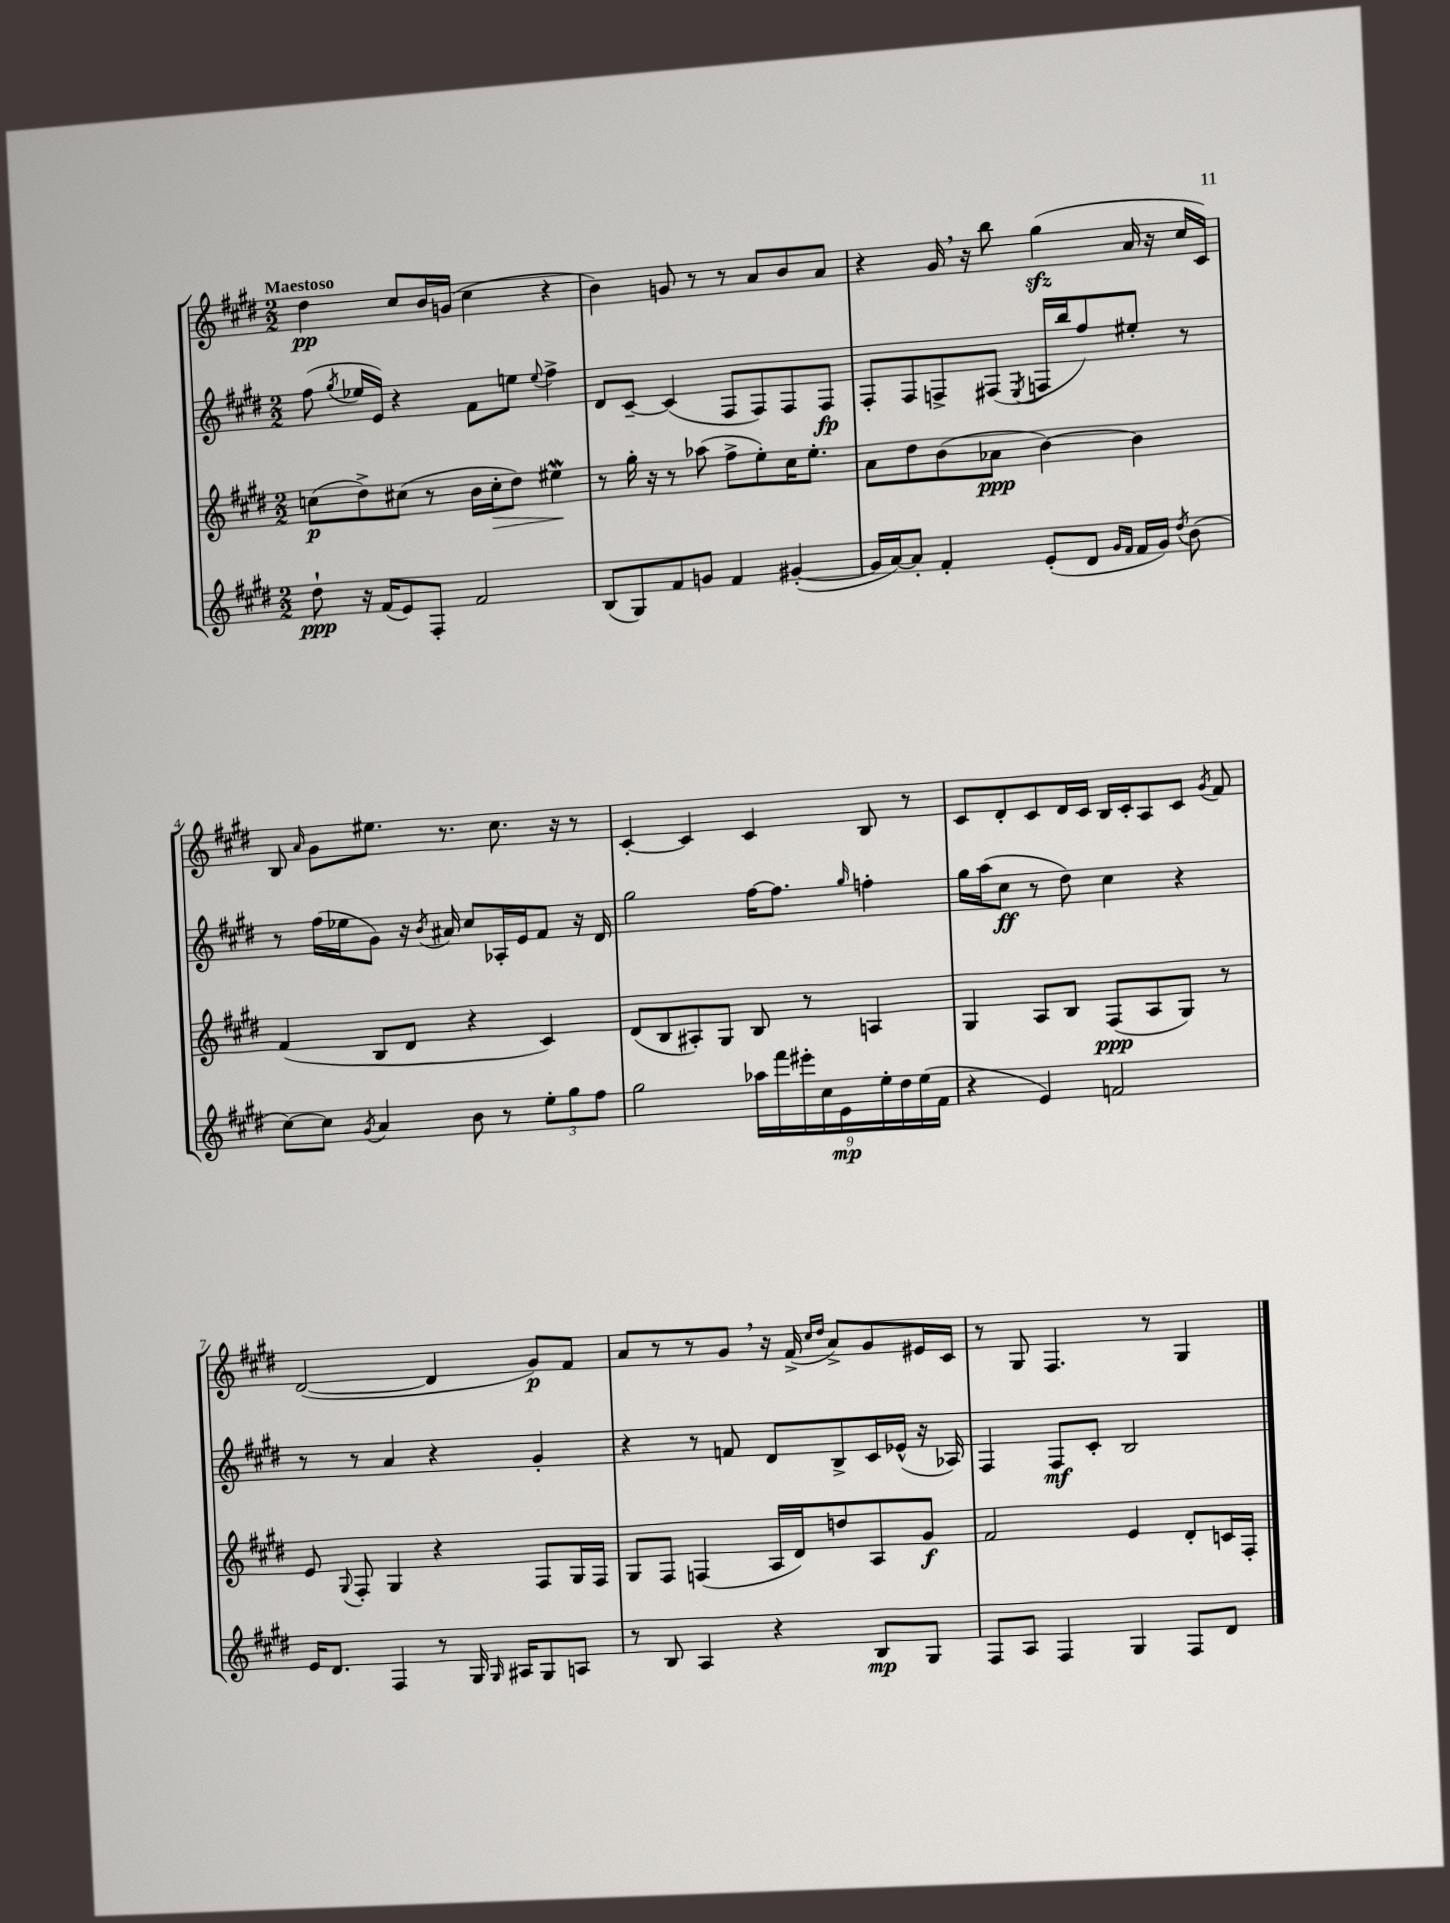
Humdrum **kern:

**kern	**kern	**kern	**kern
*staff4	*staff3	*staff2	*staff1
*clefG2	*clefG2	*clefG2	*clefG2
*k[f#c#g#d#]	*k[f#c#g#d#]	*k[f#c#g#d#]	*k[f#c#g#d#]
*M2/2	*M2/2	*M2/2	*M2/2
8dd#`	(8cc	(8ff#	4dd#
.	.	8qgg#	.
16r	8dd#^)	16ee-	.
(16f#	.	16e)	.
8e)	(8cc#	4r	8cc#
8F#'	8r	.	16b
.	.	.	(16g
2f#	16b	8f#	4cc#
.	16cc#'	.	.
.	8dd#)	8ee	.
.	.	8qqee	.
.	4ee#	4ff#^	4r
=	=	=	=
(8B	8r	8d#	4b)
8G#)	16gg#'	[8c#~	.
.	16r	.	.
8f#	8r	(4c#]	8g
8g	(8aa-	.	8r
4f#	8ff#^	8F#	8r
.	8ee')	8F#)	8a
([4g#'	16cc#	8F#	8b
.	8.ee'	.	.
.	.	8F#	8a
=	=	=	=
16g#]	8a	8F#'	4r
[16a)	.	.	.
8a']	8dd#	8F#	.
4f#'	(8b	8F^	16g#
.	.	.	16r
.	8a-	(8F#	8bb
.	.	8qE	.
(8e'	[4b)	16F	(4gg#
.	.	16bb	.
8d#	.	8ff#)	.
16qqg#	.	.	.
16qqf#	.	.	.
16f#	4b]	8ee#'	16a
16g#)	.	.	16r
8qdd#	.	.	.
(8b	.	8r	16cc#
.	.	.	16c#)
=	=	=	=
[8cc#)	(4f#	8r	8B
.	.	.	16qqa
8cc#]	.	(16ff#	8g#
.	.	16ee-	.
8qg#	.	.	.
4a	8B	8g#)	8.ee#
.	8d#	16r	.
.	.	8qb	.
.	.	16a#	8.r
8b	4r	8cc#	.
8r	.	16A-'	8.cc#
.	.	16e	.
12ee'	4c#)	8f#	.
.	.	.	16r
12gg#	.	.	.
.	.	16r	8r
12ff#	.	.	.
.	.	16d#	.
=	=	=	=
2gg#	(8d#	2gg#	[4c#'
.	8B	.	.
.	8A#')	.	4c#]
.	8G#	.	.
18aa-	8B	[16ff#	4c#
18fff#	.	.	.
.	.	8.ff#]	.
18eee#'	.	.	.
.	8r	.	.
18cc#	.	.	.
18e	.	.	.
.	.	16qqgg#	.
.	4A	4ff'	8B
18ee'	.	.	.
18dd#	.	.	.
.	.	.	8r
(18ee	.	.	.
18f#	.	.	.
=	=	=	=
4r	4G#	16gg#	8c#
.	.	(16aa	.
.	.	8cc#	8d#'
4e)	8A	8r	8c#
.	8B	8dd#)	16d#
.	.	.	16c#
2f	(8F#	4cc#	16B
.	.	.	16c#'
.	8A	.	8A
.	8G#)	4r	8c#
.	.	.	8qg#
.	8r	.	8f#
=	=	=	=
16e	8e	8r	([2d#
8.d#	.	.	.
.	8qqG#	.	.
.	8F#'	8r	.
4F#	4G#	4a	.
8r	4r	4r	4d#]
16G#	.	.	.
16qqG#	.	.	.
16A#	.	.	.
8G#	8F#	4g#'	8g#)
8A	16G#	.	8f#
.	16F#	.	.
=	=	=	=
8r	8G#	4r	8a
8B	8F#	.	8r
4A	(4F	8r	8r
.	.	8f	8g#
4r	16A	8d#	16r
.	16d#)	.	(16f#^
.	.	.	16qqcc#
.	.	.	16qqdd#
.	8dd	8B^	8a^)
8B	8A	16c#	8g#
.	.	(16e-^^	.
8G#	8g#	16r	16e#
.	.	16A-)	16c#
=	=	=	=
8F#	2f#	4F#	8r
8A	.	.	8G#
4F#	.	8F#	4.F#
.	.	8c#'	.
4G#	4e	2B	.
.	.	.	8r
8F#	8d#'	.	4G#
8d#	16c	.	.
.	16F#'	.	.
==	==	==	==
*-	*-	*-	*-
